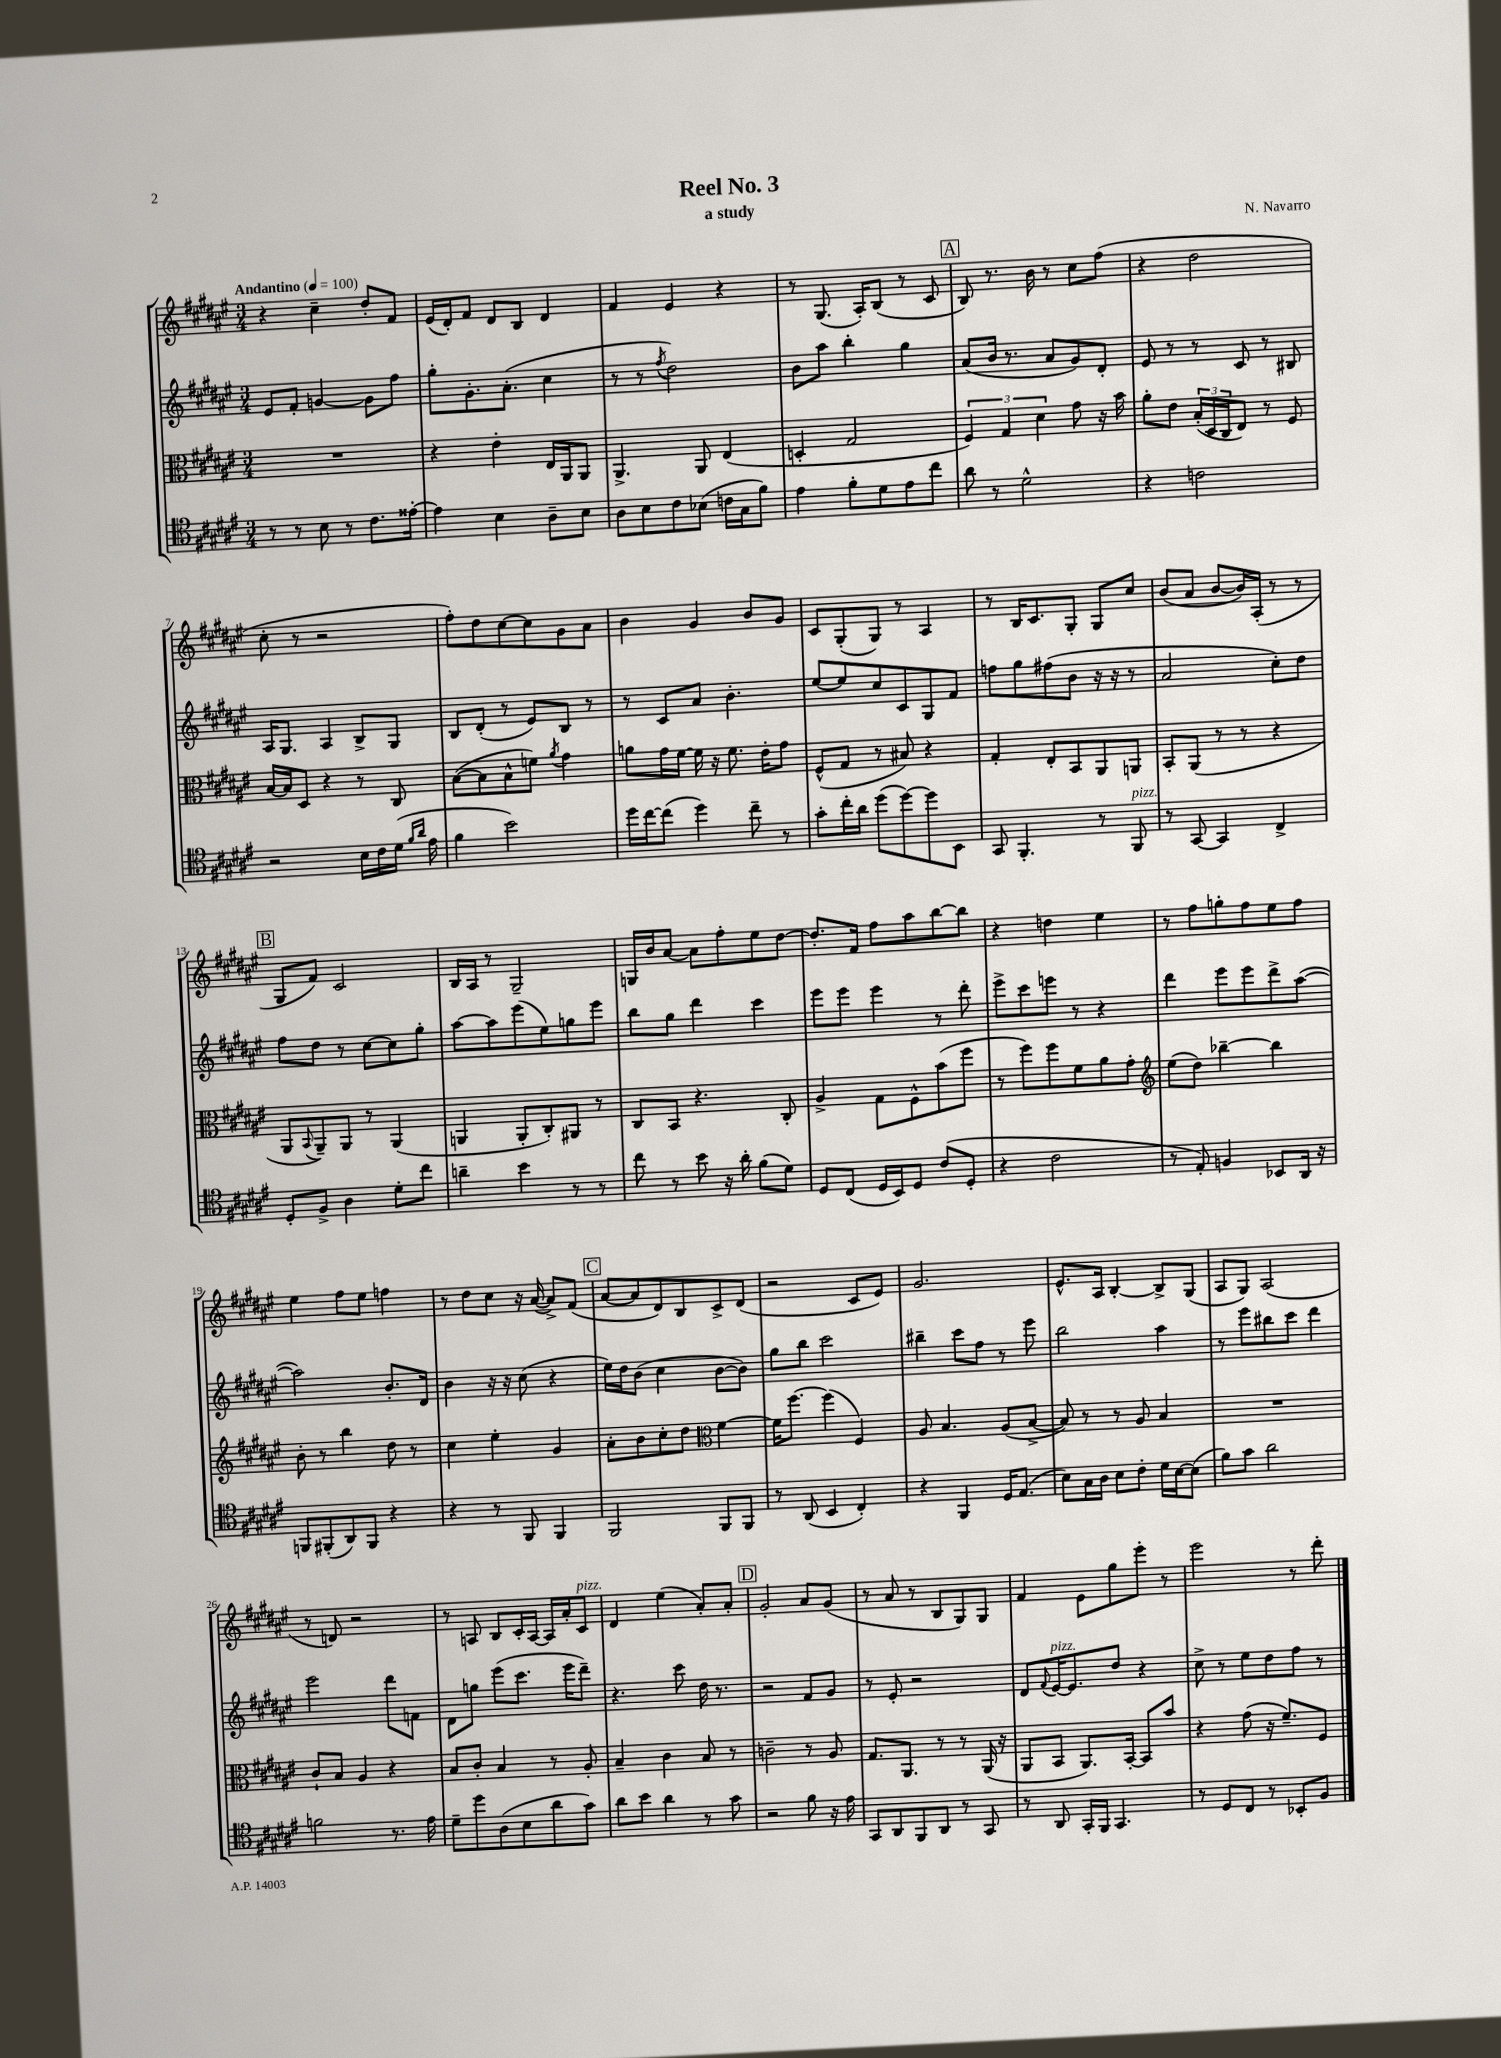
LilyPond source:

\header { title = "Reel No. 3" composer = "N. Navarro" subtitle = "a study" }
<<
\new StaffGroup <<
\new Staff = "s0" {
    \clef treble \key fis \major \numericTimeSignature \time 3/4 \tempo "Andantino" 4 = 100
    r4 cis''4-- dis''8-. fis'8 |
    eis'16( dis'16-.) fis'8 dis'8 b8 dis'4 |
    fis'4 eis'4 r4 |
    r8 gis8.( ais16-.) b8( r8 cis'8 |
    \mark \markup { \box "A" } b8) r8. b'16 r8 cis''8 fis''8( |
    r4 dis''2 |
    cis''8-. r8 r2 |
    fis''8-.) dis''8 cis''8~ cis''8 gis'8 ais'8 |
    b'4 gis'4 b'8 gis'8 |
    cis'8 gis8-.( gis8) r8 ais4 |
    r8 b16 cis'8. gis8-. gis8 cis''8 |
    b'8( ais'8 b'8~ b'16) ais16-.( r8 r8 |
    \mark \markup { \box "B" } gis8 fis'8) cis'2 |
    b16 ais16 r8 gis2-- |
    g16 b'16 ais'8~ ais'8 fis''8-. eis''8 dis''8~ |
    dis''8.-. fis'16 fis''8 ais''8 b''8~ b''8 |
    r4 d''4 eis''4 |
    r8 fis''8 g''8-. fis''8 eis''8 fis''8 |
    eis''4 fis''8 eis''8 f''4 |
    r8 dis''8 cis''8 r16 ais'16~( ais'8->) fis'8( |
    \mark \markup { \box "C" } ais'8~ ais'8 dis'8) b8 cis'8-> dis'8( |
    r2 cis'8 eis'8) |
    gis'2. |
    eis'8.-^ ais16 b4~-. b8-> gis8( |
    ais8 gis8) ais2( |
    r8 d'8) r2 |
    r8 a8 b8 cis'16-. a16~ a16 ais'16-. cis'8^\markup { \italic "pizz." } |
    dis'4 eis''4( ais'8-.) ais'8-. |
    \mark \markup { \box "D" } gis'2-. ais'8 gis'8( |
    r8 ais'8 r8 b8 gis8) gis8 |
    fis'4 eis'8 gis''8 eis'''8-. r8 |
    eis'''2 r8 dis'''8-. \bar "|." |
}
\new Staff = "s1" {
    \clef treble \key fis \major \numericTimeSignature \time 3/4
    eis'8 fis'8-. g'4~ g'8 fis''8 |
    gis''8-. gis'8.-. ais'8.-.( cis''4 |
    r8 r8 \acciaccatura { fis''8 } dis''2) |
    b'8 ais''8 b''4-. gis''4 |
    \mark \markup { \box "A" } ais'8( b'16 r8. ais'8 gis'8) dis'8-. |
    eis'8 r8 r8 cis'8 r8 bis8 |
    ais16 gis8. ais4 b8-> gis8 |
    b8 dis'8-.( r8 eis'8) b8 r8 |
    r8 cis'8 ais'8 b'4.-. |
    eis''8~ eis''8 cis''8 cis'8 gis8 fis'8 |
    f''8 gis''8 fis''8( b'8 r16 r16 r8 |
    ais'2 cis''8-.) dis''8 |
    \mark \markup { \box "B" } fis''8 dis''8 r8 cis''8~ cis''8 gis''8-. |
    ais''8~ ais''8 eis'''8( eis''8) g''8 eis'''8 |
    b''8 gis''8 dis'''4 cis'''4 |
    eis'''8 eis'''8 eis'''4 r8 dis'''8-. |
    eis'''8-> cis'''8 e'''8 r8 r4 |
    dis'''4 eis'''8 eis'''8 dis'''8-> ais''8~( |
    ais''2) b'8.-. dis'16 |
    b'4 r16 r16 cis''8( r4 |
    \mark \markup { \box "C" } eis''16) dis''16 b'8( cis''4 b'8~ b'8) |
    gis''8 b''8 cis'''2 |
    bis''4-- cis'''8 fis''8 r8 eis'''8 |
    b''2 ais''4 |
    r8 eis'''8 bis''8 cis'''8 dis'''4 |
    eis'''2 dis'''8 f'8 |
    dis'8 g''8 eis'''8( cis'''8. eis'''16 dis'''8--) |
    r4. cis'''8 dis''16 r8. |
    \mark \markup { \box "D" } r2 fis'8 gis'8 |
    r8 eis'8-. r2 |
    dis'8 \appoggiatura { fis'8 } eis'16~^\markup { \italic "pizz." } eis'8. dis''8 r4 |
    cis''8-> r8 eis''8 dis''8 fis''8 r8 \bar "|." |
}
\new Staff = "s2" {
    \clef alto \key fis \major \numericTimeSignature \time 3/4
    R2. |
    r4 eis'4-. eis16 ais,16 ais,8 |
    ais,4.-> ais,8 eis4( |
    d4-. gis2 |
    \mark \markup { \box "A" } \tuplet 3/2 { fis4) gis4 dis'4 } gis'8 r16 b'16 |
    ais'8-. eis'8 \tuplet 3/2 { b16-.( dis16 cis16 } eis8) r8 fis8 |
    b16~ b16 dis8 r4 r8 cis8 |
    b8~( b8 b8-^ f'8) \acciaccatura { ais'8 } gis'4 |
    a'8 gis'16 fis'16~ fis'16 r16 fis'8. eis'16-. gis'8 |
    fis8-^( gis8 r8 bis8) r4 |
    gis4-. eis8-. b,8 ais,8 a,8 |
    b,8-. ais,8( r8 r8 r4 |
    \mark \markup { \box "B" } ais,8 \appoggiatura { b,8 } ais,8--) ais,8 r8 ais,4( |
    a,4 a,8-. cis8-.) ais,8 r8 |
    cis8 b,8 r4. cis8-. |
    ais4-> gis8 fis8-^ b'8( fis''8 |
    r8 fis''8) fis''8 fis'8 ais'8 gis'8-. |
    \clef treble eis''8( dis''8) bes''4~-- bes''4 |
    b'8-. r8 b''4 dis''8 r8 |
    cis''4 eis''4-. gis'4 |
    \mark \markup { \box "C" } ais'8-. b'8 cis''8-. dis''8 \clef alto fis'4~ |
    fis'16 fis''8.~ fis''4( fis4) |
    ais8 b4. ais8( b8~-> |
    b8) r8 r8 ais8 b4 |
    R2. |
    cis'8-! b8 ais4 r4 |
    b8 cis'8-. b4 r8 ais8-. |
    b4-- cis'4 b8 r8 |
    \mark \markup { \box "D" } c'2-- r8 ais8 |
    gis8. ais,8. r8 r8 ais,16( r16 |
    ais,8 b,8 ais,8.) b,16~-. b,8 b'8 |
    r4 gis'8( r16 fis'8.--) fis8 \bar "|." |
}
\new Staff = "s3" {
    \clef tenor \key fis \major \numericTimeSignature \time 3/4
    r8 r8 b8 r8 cis'8. eisis'16~-. |
    eisis'4 b4 ais8-- b8 |
    ais8 b8 cis'8 bes8( c'16 gis16 fis'8) |
    eis'4 fis'8-. dis'8 eis'8 cis''8 |
    \mark \markup { \box "A" } ais'8 r8 dis'2-^ |
    r4 c'2 |
    r2 b16 cis'16 dis'16( \grace { fis'16 ais'16 } eis'16 |
    fis'4 b'2) |
    dis''16 cis''16~ cis''8( dis''4) cis''8-- r8 |
    gis'8-. cis''16-. ais'16 dis''8( dis''8~) dis''8 b,8 |
    gis,8 fis,4.-. r8 fis,8^\markup { \italic "pizz." } |
    r8 gis,8~ gis,4 cis4-> |
    \mark \markup { \box "B" } dis8-. fis8-> ais4 dis'8-. cis''8 |
    a'4-- b'4 r8 r8 |
    cis''8 r8 b'8 r16 ais'16-. fis'8( dis'8) |
    dis8 cis8( dis16 b,16) dis8 cis'8( dis8-. |
    r4 cis'2 |
    r8 eis8-.) f4 bes,8 ais,16 r16 |
    f,8 fis,8-.( ais,8) fis,8 r4 |
    r4 r8 fis,8 fis,4 |
    \mark \markup { \box "C" } fis,2 fis,8 fis,8 |
    r8 ais,8( b,4 cis4-.) |
    r4 fis,4 dis16 eis8.( |
    b8) gis16 ais16 b8 cis'8-. dis'16 b16~ b8( |
    fis'8) gis'8 ais'2 |
    f'2 r8. eis'16 |
    dis'8-- dis''8 ais8( b8 ais'8 gis'8) |
    ais'8 b'8 ais'4 r8 gis'8 |
    \mark \markup { \box "D" } r2 fis'8 r16 eis'16 |
    gis,8 ais,8 fis,8 ais,8 r8 gis,8 |
    r8 ais,8 gis,16-. fis,16 gis,4. |
    r8 dis8 cis8 r8 bes,8-. fis8 \bar "|." |
}
>>
>>
